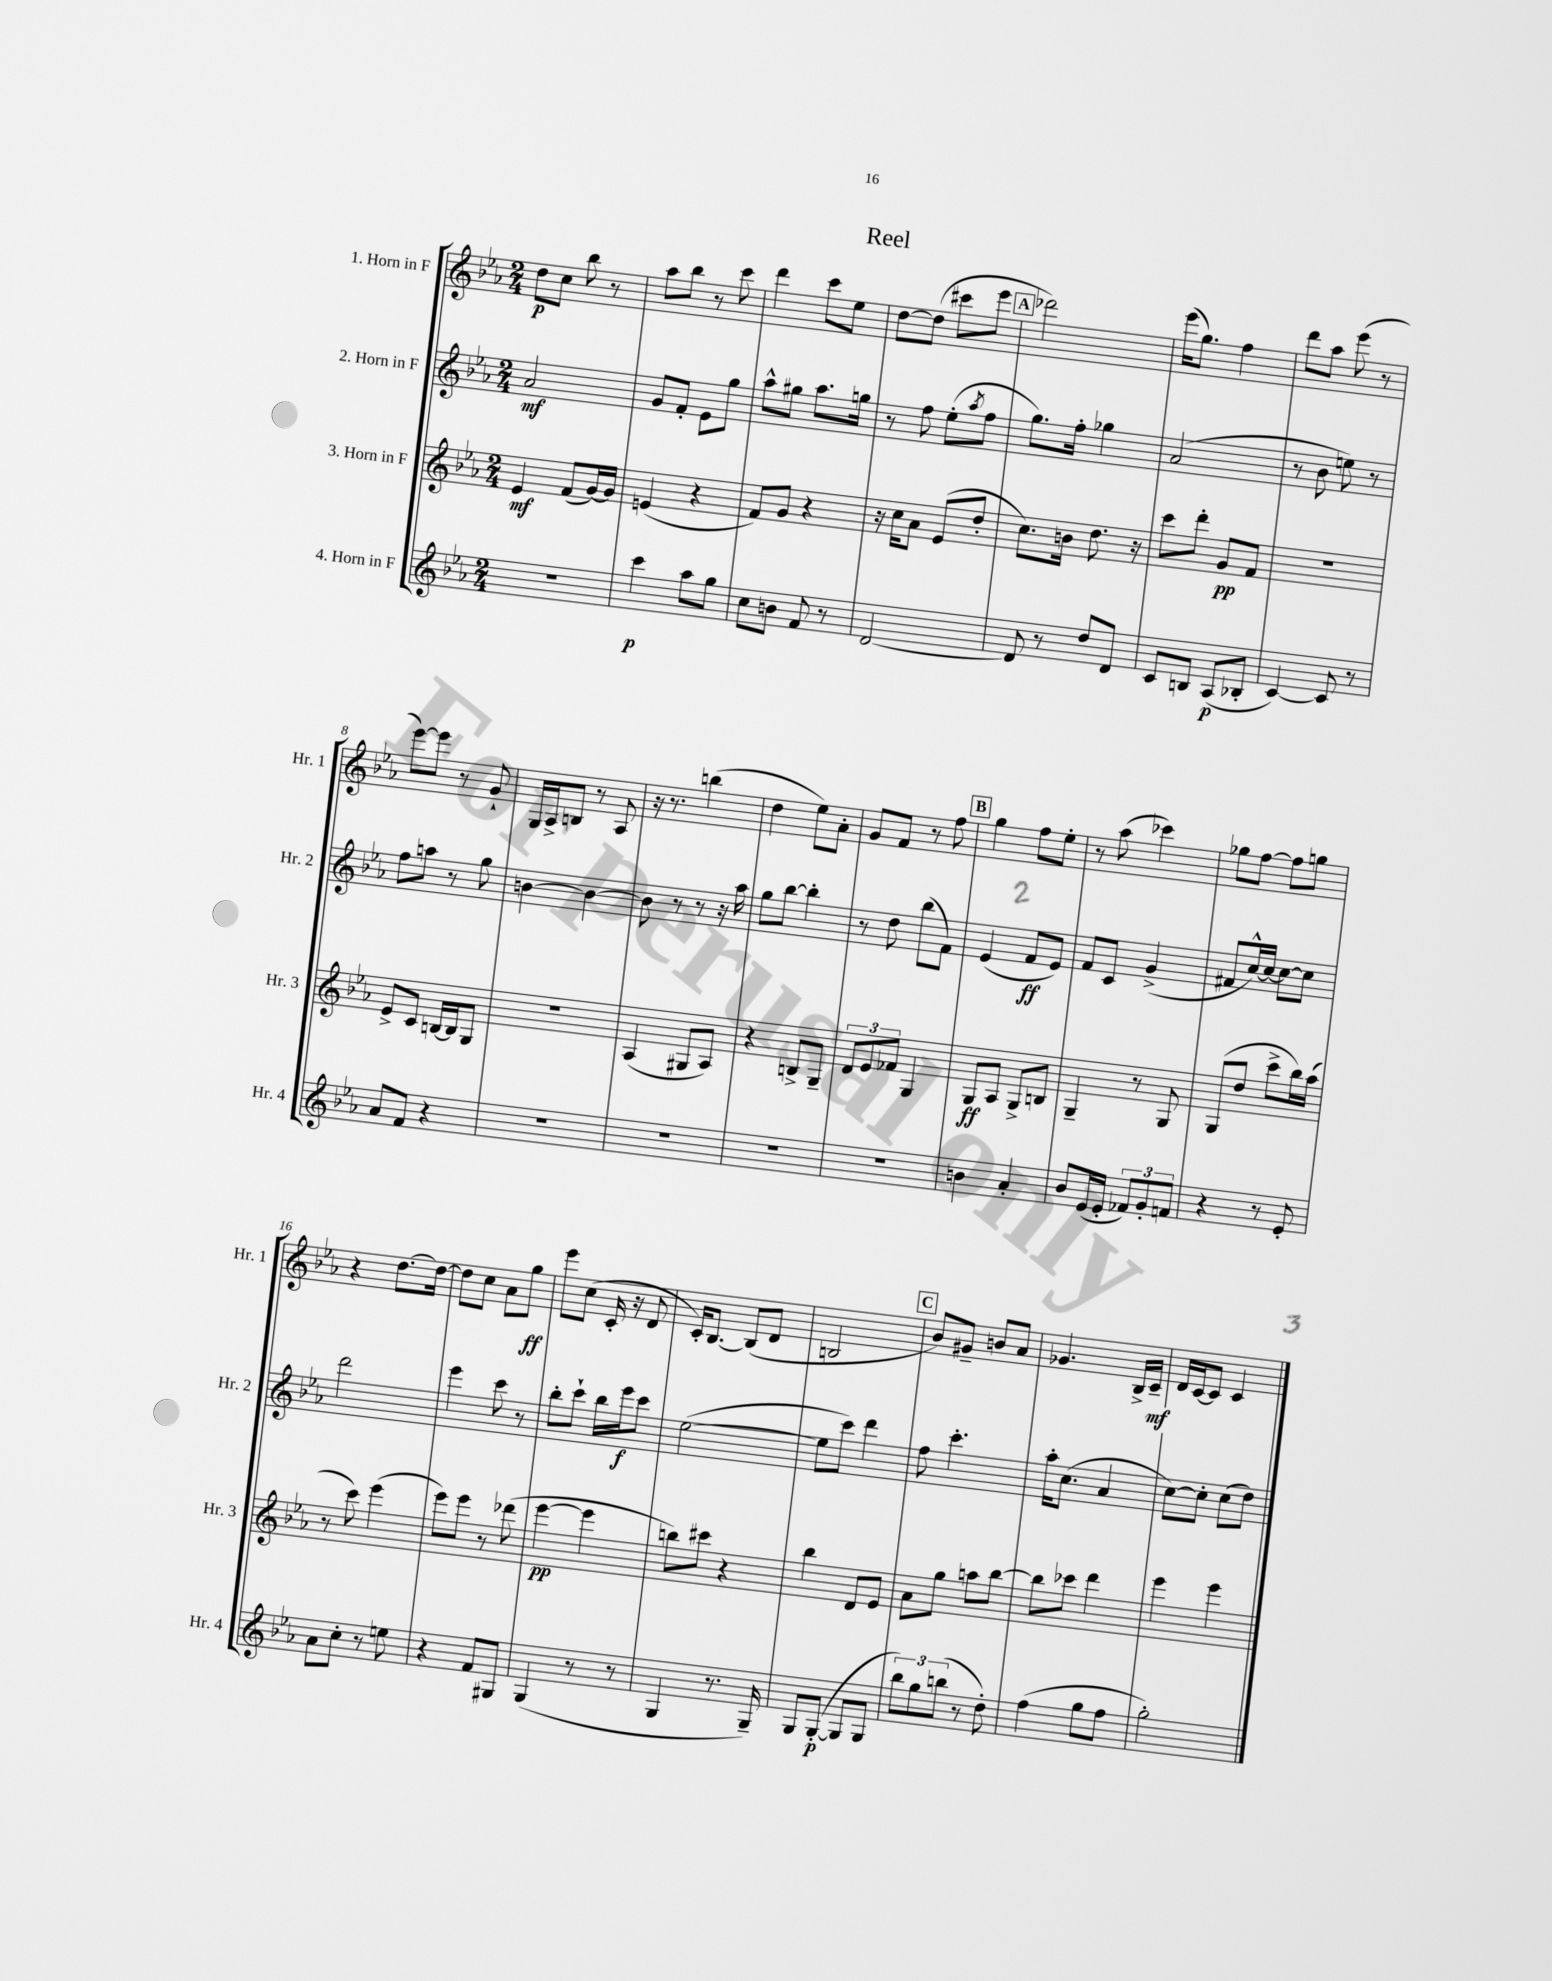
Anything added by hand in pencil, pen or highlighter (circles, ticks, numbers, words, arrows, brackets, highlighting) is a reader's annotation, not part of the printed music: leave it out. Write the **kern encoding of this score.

**kern	**dynam	**kern	**dynam	**kern	**dynam	**kern	**dynam
*part4	*part4	*part3	*part3	*part2	*part2	*part1	*part1
*staff4	*staff4	*staff3	*staff3	*staff2	*staff2	*staff1	*staff1
*I"4. Horn in F	*	*I"3. Horn in F	*	*I"2. Horn in F	*	*I"1. Horn in F	*
*I'Hr. 4	*	*I'Hr. 3	*	*I'Hr. 2	*	*I'Hr. 1	*
*clefG2	*	*clefG2	*	*clefG2	*	*clefG2	*
*k[b-e-a-]	*	*k[b-e-a-]	*	*k[b-e-a-]	*	*k[b-e-a-]	*
*M2/4	*	*M2/4	*	*M2/4	*	*M2/4	*
=1	=1	=1	=1	=1	=1	=1	=1
2r	.	4e-/	mf	2a-/	mf	8dd\L	p
.	.	.	.	.	.	8cc\J	.
.	.	(8f/L	.	.	.	8bb-\	.
.	.	[16g/L)	.	.	.	8r	.
.	.	16g/JJ]	.	.	.	.	.
=2	=2	=2	=2	=2	=2	=2	=2
4ccc\	p	(4en/	.	8g/L	.	8aa-\L	.
.	.	.	.	8f'/J	.	8bb-\J	.
8aa-\L	.	4r	.	8e-\L	.	8r	.
8gg\J	.	.	.	8gg\J	.	8ccc\	.
=3	=3	=3	=3	=3	=3	=3	=3
8cc\L	.	8f/L)	.	8aa-^^\L	.	4ddd\	.
8bn\J	.	8g/J	.	8gg#X\J	.	.	.
8f/	.	4r	.	8.aa-\L	.	8ccc\L	.
8r	.	.	.	.	.	8ee-\J	.
.	.	.	.	16ggn\Jk	.	.	.
=4	=4	=4	=4	=4	=4	=4	=4
[2d/	.	16r	.	8r	.	[8dd\L	.
.	.	16cc\KL	.	.	.	.	.
.	.	8a-\J	.	8ff\	.	(8dd\J]	.
.	.	(8e-/L	.	(8ee-'\L	.	8ccc#X\L	.
.	.	.	.	8qaa-/	.	.	.
.	.	8dd'/J	.	8ff\J	.	8eee-\J	.
!!LO:REH:place=s1:t=A
=5	=5	=5	=5	=5	=5	=5	=5
8d/]	.	8.cc\L)	.	8.gg\L)	.	2ddd-X\)	.
8r	.	.	.	.	.	.	.
.	.	16bn\Jk	.	16ff'\Jk	.	.	.
8dd/L	.	8.dd\	.	4gg-X\	.	.	.
8d/J	.	.	.	.	.	.	.
.	.	16r	.	.	.	.	.
=6	=6	=6	=6	=6	=6	=6	=6
8c/L	.	8ccc\L	.	(2a-/	.	(16eee-\KL	.
.	.	.	.	.	.	8.gg\J)	.
8Bn/J	.	8ddd'\J	.	.	.	.	.
(8A-/L	p	8g/L	pp	.	.	4ff\	.
8B-X'/J	.	8f/J	.	.	.	.	.
=7	=7	=7	=7	=7	=7	=7	=7
[4c/)	.	2r	.	8r	.	8ddd\L	.
.	.	.	.	8b-\	.	8aa-\J	.
8c/]	.	.	.	8een\)	.	(8eee-\	.
8r	.	.	.	8r	.	8r	.
!!LO:LB:g=z
=8	=8	=8	=8	=8	=8	=8	=8
8a-/L	.	8e-^/L	.	8ff\L	.	[8eee-\L)	.
8f/J	.	8c/J	.	8aan\J	.	8eee-\J]	.
4r	.	[16Bn/LL	.	8r	.	8r	.
.	.	16B/J]	.	.	.	.	.
.	.	8G/J	.	8gg\	.	8g`/	.
=9	=9	=9	=9	=9	=9	=9	=9
2r	.	2r	.	[4bn\	.	16G/LL	.
.	.	.	.	.	.	16A-^/J	.
.	.	.	.	.	.	8Bn/J	.
.	.	.	.	4b\_	.	8r	.
.	.	.	.	.	.	8A-/	.
=10	=10	=10	=10	=10	=10	=10	=10
2r	.	(4A-/	.	8b\]	.	16r	.
.	.	.	.	.	.	8.r	.
.	.	.	.	8r	.	.	.
.	.	8G#X/L	.	8r	.	(4bbn\	.
.	.	8A-/J)	.	16r	.	.	.
.	.	.	.	16aa-\	.	.	.
=11	=11	=11	=11	=11	=11	=11	=11
2r	.	4r	.	8gg\L	.	4dd\	.
.	.	.	.	[8bb-\J	.	.	.
.	.	8Bn^/L	.	4bb-'\]	.	8ee-\L)	.
.	.	8G~/J	.	.	.	8a-'\J	.
=12	=12	=12	=12	=12	=12	=12	=12
2r	.	12d/L	.	8r	.	8g/L	.
.	.	12e-/	.	.	.	.	.
.	.	.	.	8dd\	.	8f/J	.
.	.	12f-X/J	.	.	.	.	.
.	.	4G/	.	(8bb-\L	.	8r	.
.	.	.	.	8f\J)	.	8ff\	.
!!LO:REH:place=s1:t=B
=13	=13	=13	=13	=13	=13	=13	=13
4bn\	.	8G/L	ff	(4e-/	.	4gg\	.
.	.	8A-/J	.	.	.	.	.
4a-'/	.	8G^/L	.	8f/L	ff	8ff\L	.
.	.	8Bn/J	.	8e-/J)	.	8ee-'\J	.
=14	=14	=14	=14	=14	=14	=14	=14
8b-/L	.	4G~/	.	8f/L	.	8r	.
(16e-/L	.	.	.	8c/J	.	(8aa-\	.
16e-'/JJ	.	.	.	.	.	.	.
12f-X/L)	.	8r	.	(4g^/	.	4ccc-X\)	.
12g'/	.	.	.	.	.	.	.
.	.	8G/	.	.	.	.	.
12fn/J	.	.	.	.	.	.	.
=15	=15	=15	=15	=15	=15	=15	=15
4r	.	(8G/L	.	8f#X/L	.	8gg-X\L	.
.	.	8dd/J	.	[16cc^^/L)	.	[8ff\J	.
.	.	.	.	16cc/JJ_	.	.	.
8r	.	8ccc^\L	.	8cc\L_	.	8ff\L]	.
8e-'/	.	16bb-\L)	.	8cc\J]	.	8ggn\J	.
.	.	(16aa-\JJ	.	.	.	.	.
!!LO:LB:g=z
=16	=16	=16	=16	=16	=16	=16	=16
8a-\L	.	8r	.	2ddd\	.	4r	.
8cc'\J	.	8ccc\)	.	.	.	.	.
8r	.	(4eee-\	.	.	.	[8.dd\L	.
8een\	.	.	.	.	.	.	.
.	.	.	.	.	.	16dd\Jk_	.
=17	=17	=17	=17	=17	=17	=17	=17
4r	.	8eee-\L)	.	4eee-\	.	8dd\L]	.
.	.	8eee-\J	.	.	.	8cc\J	.
8f/L	.	8r	.	8ccc\	.	8a-\L	.
8G#X/J	.	(8ddd-X\	.	8r	.	8gg\J	ff
=18	=18	=18	=18	=18	=18	=18	=18
(4G/	.	[4eee-\	pp	8bb-'\L	.	8eee-\L	.
.	.	.	.	8ccc`\J	.	(8cc\J	.
8r	.	4eee-\]	.	16bb-\LL	.	16c'/	.
.	.	.	.	16eee-\J	f	16r	.
8r	.	.	.	8ccc\J	.	8d/	.
=19	=19	=19	=19	=19	=19	=19	=19
4G/	.	8bbn\L)	.	([2ee-\	.	16c'/KL)	.
.	.	.	.	.	.	[8.B-/J	.
.	.	8ccc#X\J	.	.	.	.	.
8.r	.	4r	.	.	.	(8B-/L]	.
.	.	.	.	.	.	8d/J	.
16G~/)	.	.	.	.	.	.	.
=20	=20	=20	=20	=20	=20	=20	=20
8G/L	.	4bb-\	.	8ee-\L]	.	2Bn/	.
([8G'/J	p	.	.	8ccc\J)	.	.	.
8G/L]	.	8d/L	.	4ddd\	.	.	.
8G/J	.	8e-/J	.	.	.	.	.
!!LO:REH:place=s1:t=C
=21	=21	=21	=21	=21	=21	=21	=21
12bb-\L)	.	8a-\L	.	8ff\	.	8b-/L)	.
12gg\	.	.	.	.	.	.	.
.	.	8gg\J	.	4.ccc'\	.	8g#X~/J	.
(12bbn\J	.	.	.	.	.	.	.
8r	.	8aan\L	.	.	.	8bn/L	.
8dd'\)	.	[8bb-\J	.	.	.	8a-/J	.
=22	=22	=22	=22	=22	=22	=22	=22
(4ff\	.	8bb-\L]	.	16aa-'\KL	.	4.g-X/	.
.	.	.	.	(8.cc\J	.	.	.
.	.	8ccc-X\J	.	.	.	.	.
8gg\L	.	4ddd\	.	4a-/	.	.	.
8ff\J	.	.	.	.	.	16B-^/LL	.
.	.	.	.	.	.	16c~/JJ	mf
=23	=23	=23	=23	=23	=23	=23	=23
2gg'\)	.	4eee-\	.	[8cc\L)	.	16d/LL	.
.	.	.	.	.	.	[16c/J	.
.	.	.	.	8cc'\J]	.	8c/J]	.
.	.	4eee-\	.	(8cc\L	.	4c/	.
.	.	.	.	8dd\J)	.	.	.
==	==	==	==	==	==	==	==
*-	*-	*-	*-	*-	*-	*-	*-
